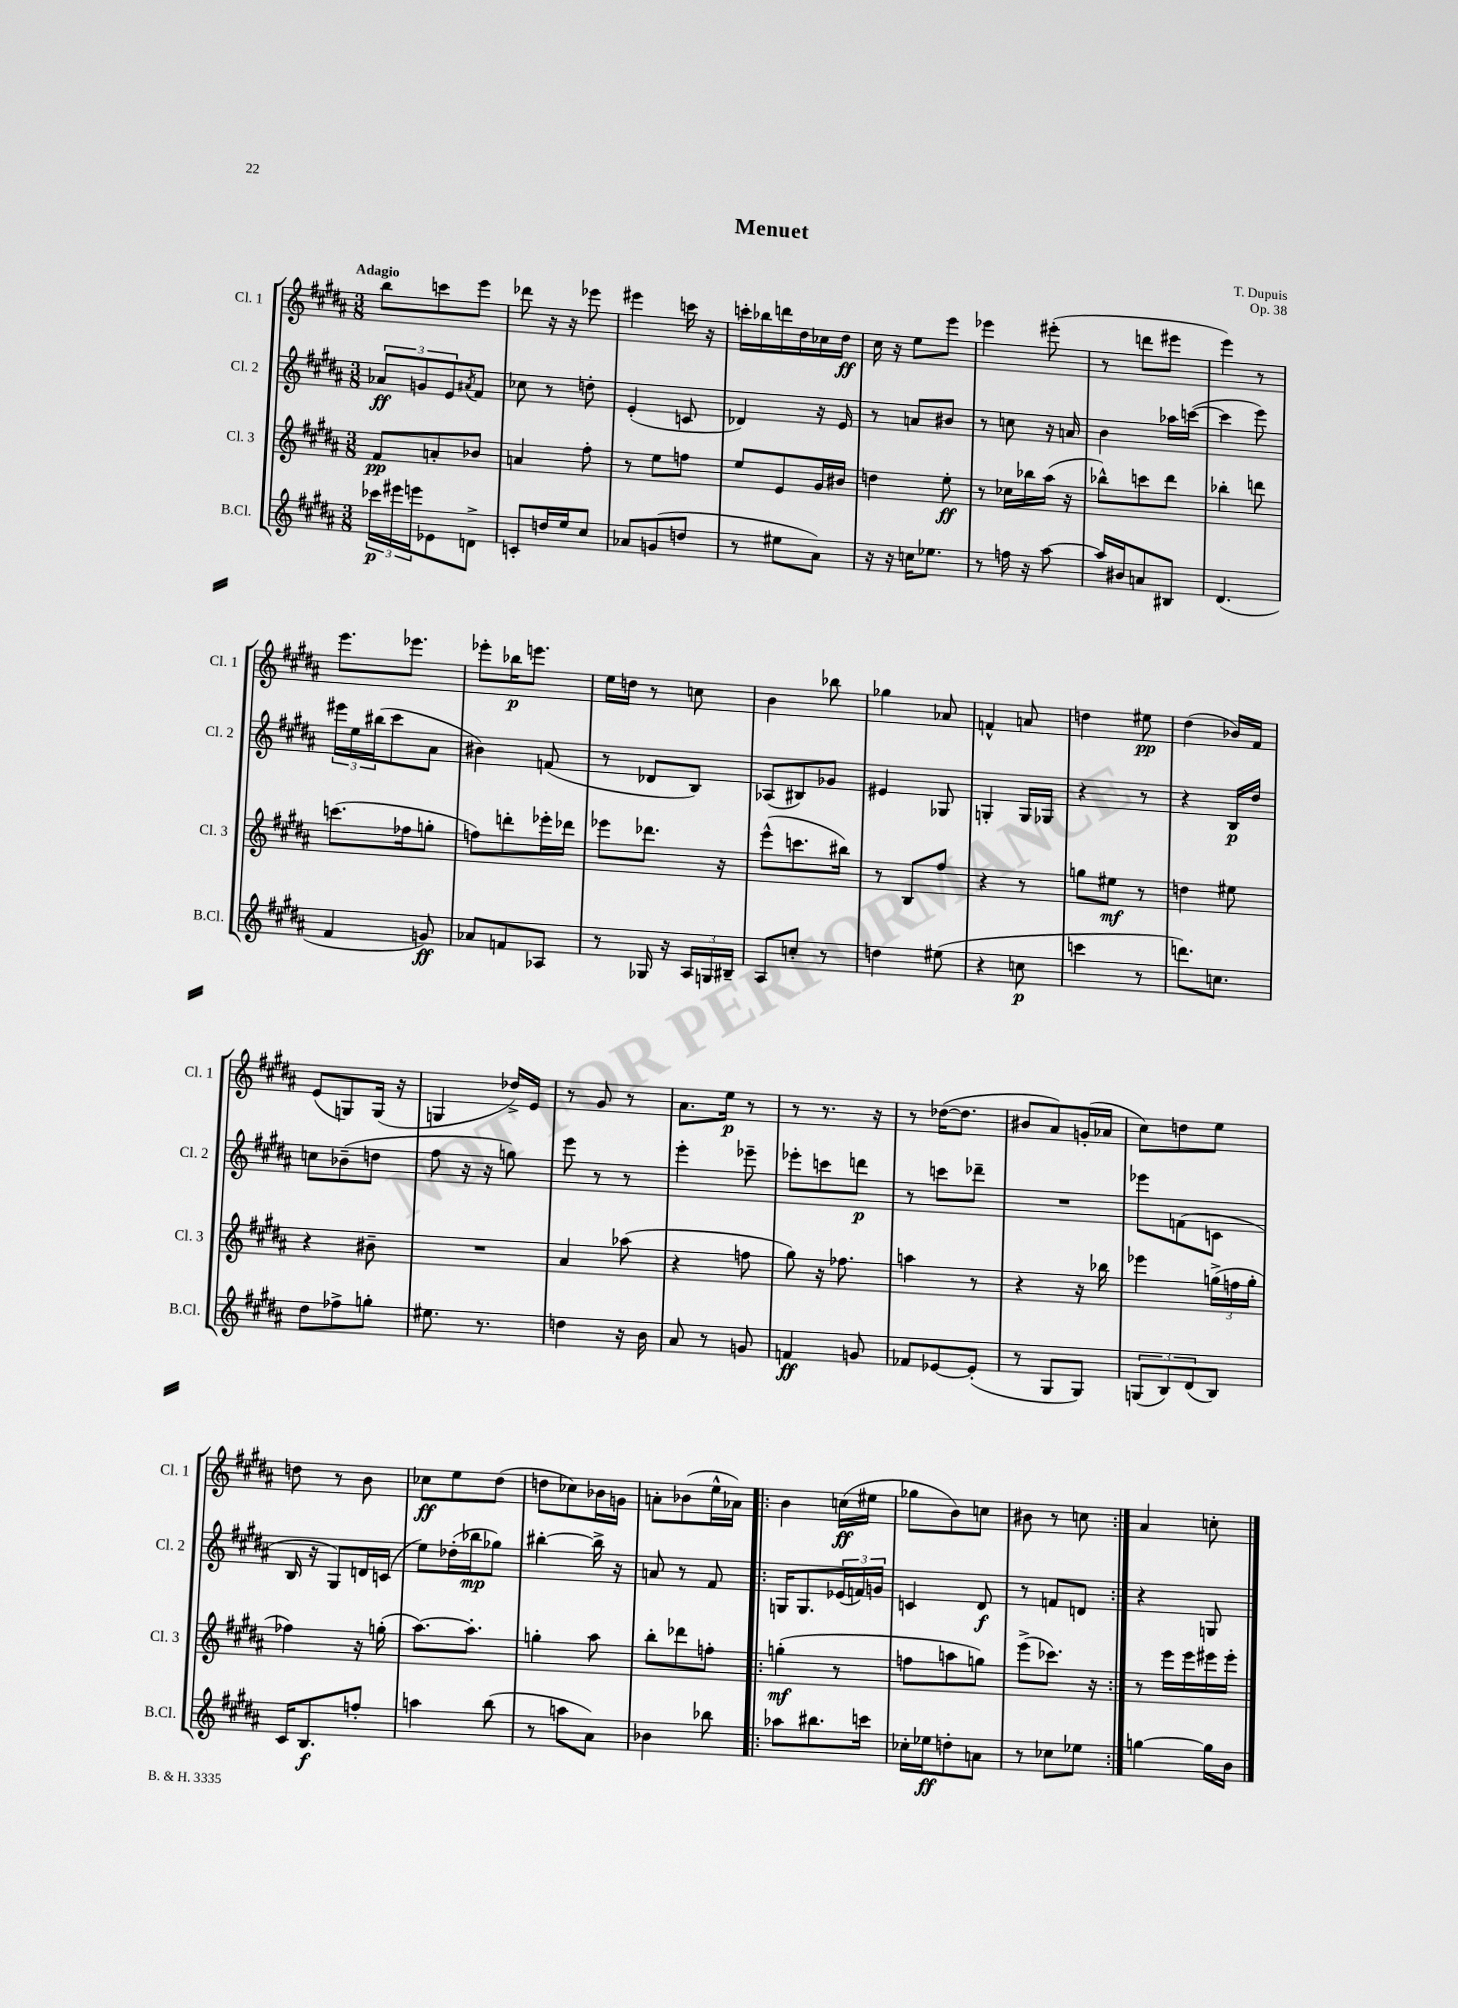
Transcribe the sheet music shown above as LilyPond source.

\header { title = "Menuet" composer = "T. Dupuis" opus = "Op. 38" }
<<
\new StaffGroup <<
\new Staff = "s0" \with { instrumentName = "Cl. 1" shortInstrumentName = "Cl. 1" } {
    \clef treble \key b \major \numericTimeSignature \time 3/8 \tempo "Adagio"
    b''8 c'''8 e'''8 |
    des'''8 r16 r16 ees'''8 |
    eis'''4 c'''16 r16 |
    c'''16-. bes''16 d'''16 dis''16 ces''16 dis''16\ff |
    cis''16 r16 e''8 e'''8 |
    ees'''4 eis'''8-.( |
    r8 d'''8 eis'''8 |
    e'''4) r8 |
    e'''8. ees'''8. |
    ees'''8-. bes''16\p e'''8. |
    e''16 d''16 r8 c''8 |
    b'4 bes''8 |
    ges''4 aes'8 |
    f'4-^ a'8 |
    d''4 eis''8\pp |
    dis''4( bes'16) fis'16 |
    e'8( g8) g16( r16 |
    g4 des''16->) e'16 |
    r8 gis'8 r8 |
    ais'8. e''16\p r8 |
    r8 r8. r16 |
    r8 des''16~( des''8. |
    bis'8 ais'8) g'16-.( aes'16 |
    cis''8) d''8 e''8 |
    d''8 r8 b'8 |
    ces''8\ff e''8 dis''8( |
    d''8 ces''8) bes'16 g'16 |
    a'8-. bes'8( e''16-^ aes'16) |
    \repeat volta 2 { b'4 c''16\ff( eis''16 |
    ges''8 b'8) c''8 |
    bis'8 r8 c''8 | }
    ais'4 c''8-. \bar "|." |
}
\new Staff = "s1" \with { instrumentName = "Cl. 2" shortInstrumentName = "Cl. 2" } {
    \clef treble \key b \major \numericTimeSignature \time 3/8
    \tuplet 3/2 { aes'8\ff g'8 e'8 } \acciaccatura { ais'8 } fis'8 |
    ces''8 r8 d''8-. |
    e'4-.( c'8 |
    des'4) r16 e'16 |
    r8 a'8 bis'8 |
    r8 c''8 r16 a'16 |
    b'4 aes''16 c'''16~( |
    c'''4 e'''8) |
    \tuplet 3/2 { eis'''16 e''16 bis''16( } cis'''8 ais'8 |
    bis'4) f'8( |
    r8 des'8 b8) |
    aes8( bis8) ges'8 |
    eis'4 ges8 |
    g4-. g16 ges16 |
    r4 r8 |
    r4 b16\p dis''16 |
    c''8 bes'8--( d''8 |
    fis''8 r16 r16 g''8) |
    e'''8 r8 r8 |
    e'''4-. ees'''8-- |
    ees'''8-. c'''8 d'''8\p |
    r8 c'''8 des'''8-- |
    R4. |
    ees'''8 f'8( c'8 |
    b16 r16 gis8) d'16 c'16( |
    e''8) des''16-.( bes''16\mp ges''8) |
    bis''4~-. bis''16-> r16 |
    a'8 r8 fis'8 |
    \repeat volta 2 { g16 g8. \tuplet 3/2 { ees'16( f'16) g'16 } |
    c'4 dis'8\f |
    r8 f'8 d'8 | }
    r4 g8 \bar "|." |
}
\new Staff = "s2" \with { instrumentName = "Cl. 3" shortInstrumentName = "Cl. 3" } {
    \clef treble \key b \major \numericTimeSignature \time 3/8
    fis'8\pp a'8-. bes'8 |
    a'4 fis''8-. |
    r8 e''8 f''8 |
    e''8 e'8 gis'16 bis'16 |
    d''4 e''8-.\ff |
    r8 ces''16 bes''16 ais''16( r16 |
    bes''8-^) c'''8 dis'''8 |
    bes''4-. d'''8 |
    c'''8.( fes''16 g''8-. |
    f''8) d'''8-. ees'''16-. des'''16 |
    ees'''8 des'''8. r16 |
    e'''8-^( c'''8. bis''16) |
    r8 b8 fis''8 |
    r4 r8 |
    g''8 eis''8\mf r8 |
    d''4 eis''8 |
    r4 bis'8-- |
    R4. |
    ais'4 aes''8( |
    r4 f''8 |
    gis''8) r16 fes''8. |
    a''4 r8 |
    r4 r16 bes''16 |
    ees'''4 \tuplet 3/2 { g''16->( f''16 g''16-. } |
    fes''4) r16 g''16-.( |
    ais''8.~) ais''8.-. |
    g''4-. ais''8 |
    b''8-. des'''8 f''8-. |
    \repeat volta 2 { g''4-.\mf( r8 |
    f''8 a''8 g''8) |
    e'''8->( ces'''8.) r16 | }
    r8 e'''16 e'''16 eis'''16 eis'''16-. \bar "|." |
}
\new Staff = "s3" \with { instrumentName = "B.Cl." shortInstrumentName = "B.Cl." } {
    \clef treble \key b \major \numericTimeSignature \time 3/8
    \tuplet 3/2 { ces'''16\p eis'''16 e'''16 } ees'8 d'8-> |
    c'8-. d''16 e''16 cis''8 |
    aes'8 g'8( d''8 |
    r8 eis''8 ais'8) |
    r16 r16 c''16 ees''8. |
    r8 f''16 r16 ais''8~ |
    ais''16 bis'16 a'8 bis8 |
    dis'4.( |
    fis'4 g'8\ff) |
    aes'8 f'8 aes8 |
    r8 ges16 r16 \tuplet 3/2 { ais16 g16 bis16-- } |
    ais8 c''8-. r8 |
    d''4 eis''8( |
    r4 c''8\p |
    c'''4 r8 |
    d'''8.) c''8. |
    dis''8 fes''8-> g''8-. |
    eis''8. r8. |
    d''4 r16 b'16 |
    ais'8 r8 g'8 |
    f'4\ff g'8 |
    fes'8 ees'8~ ees'8-.( |
    r8 gis8 gis8) |
    \tuplet 3/2 { g8( b8) dis'8( } b8) |
    cis'16 b8.\f f''8-. |
    a''4 b''8( |
    r8 a''8 ais'8) |
    bes'4 bes''8 |
    \repeat volta 2 { aes''8 bis''8. c'''16 |
    ces''16-. ees''16\ff d''8-. a'8 |
    r8 ces''8 ees''8 | }
    g''4~ g''16 b'16 \bar "|." |
}
>>
>>
\layout { \context { \Score \remove "Bar_number_engraver" } }
